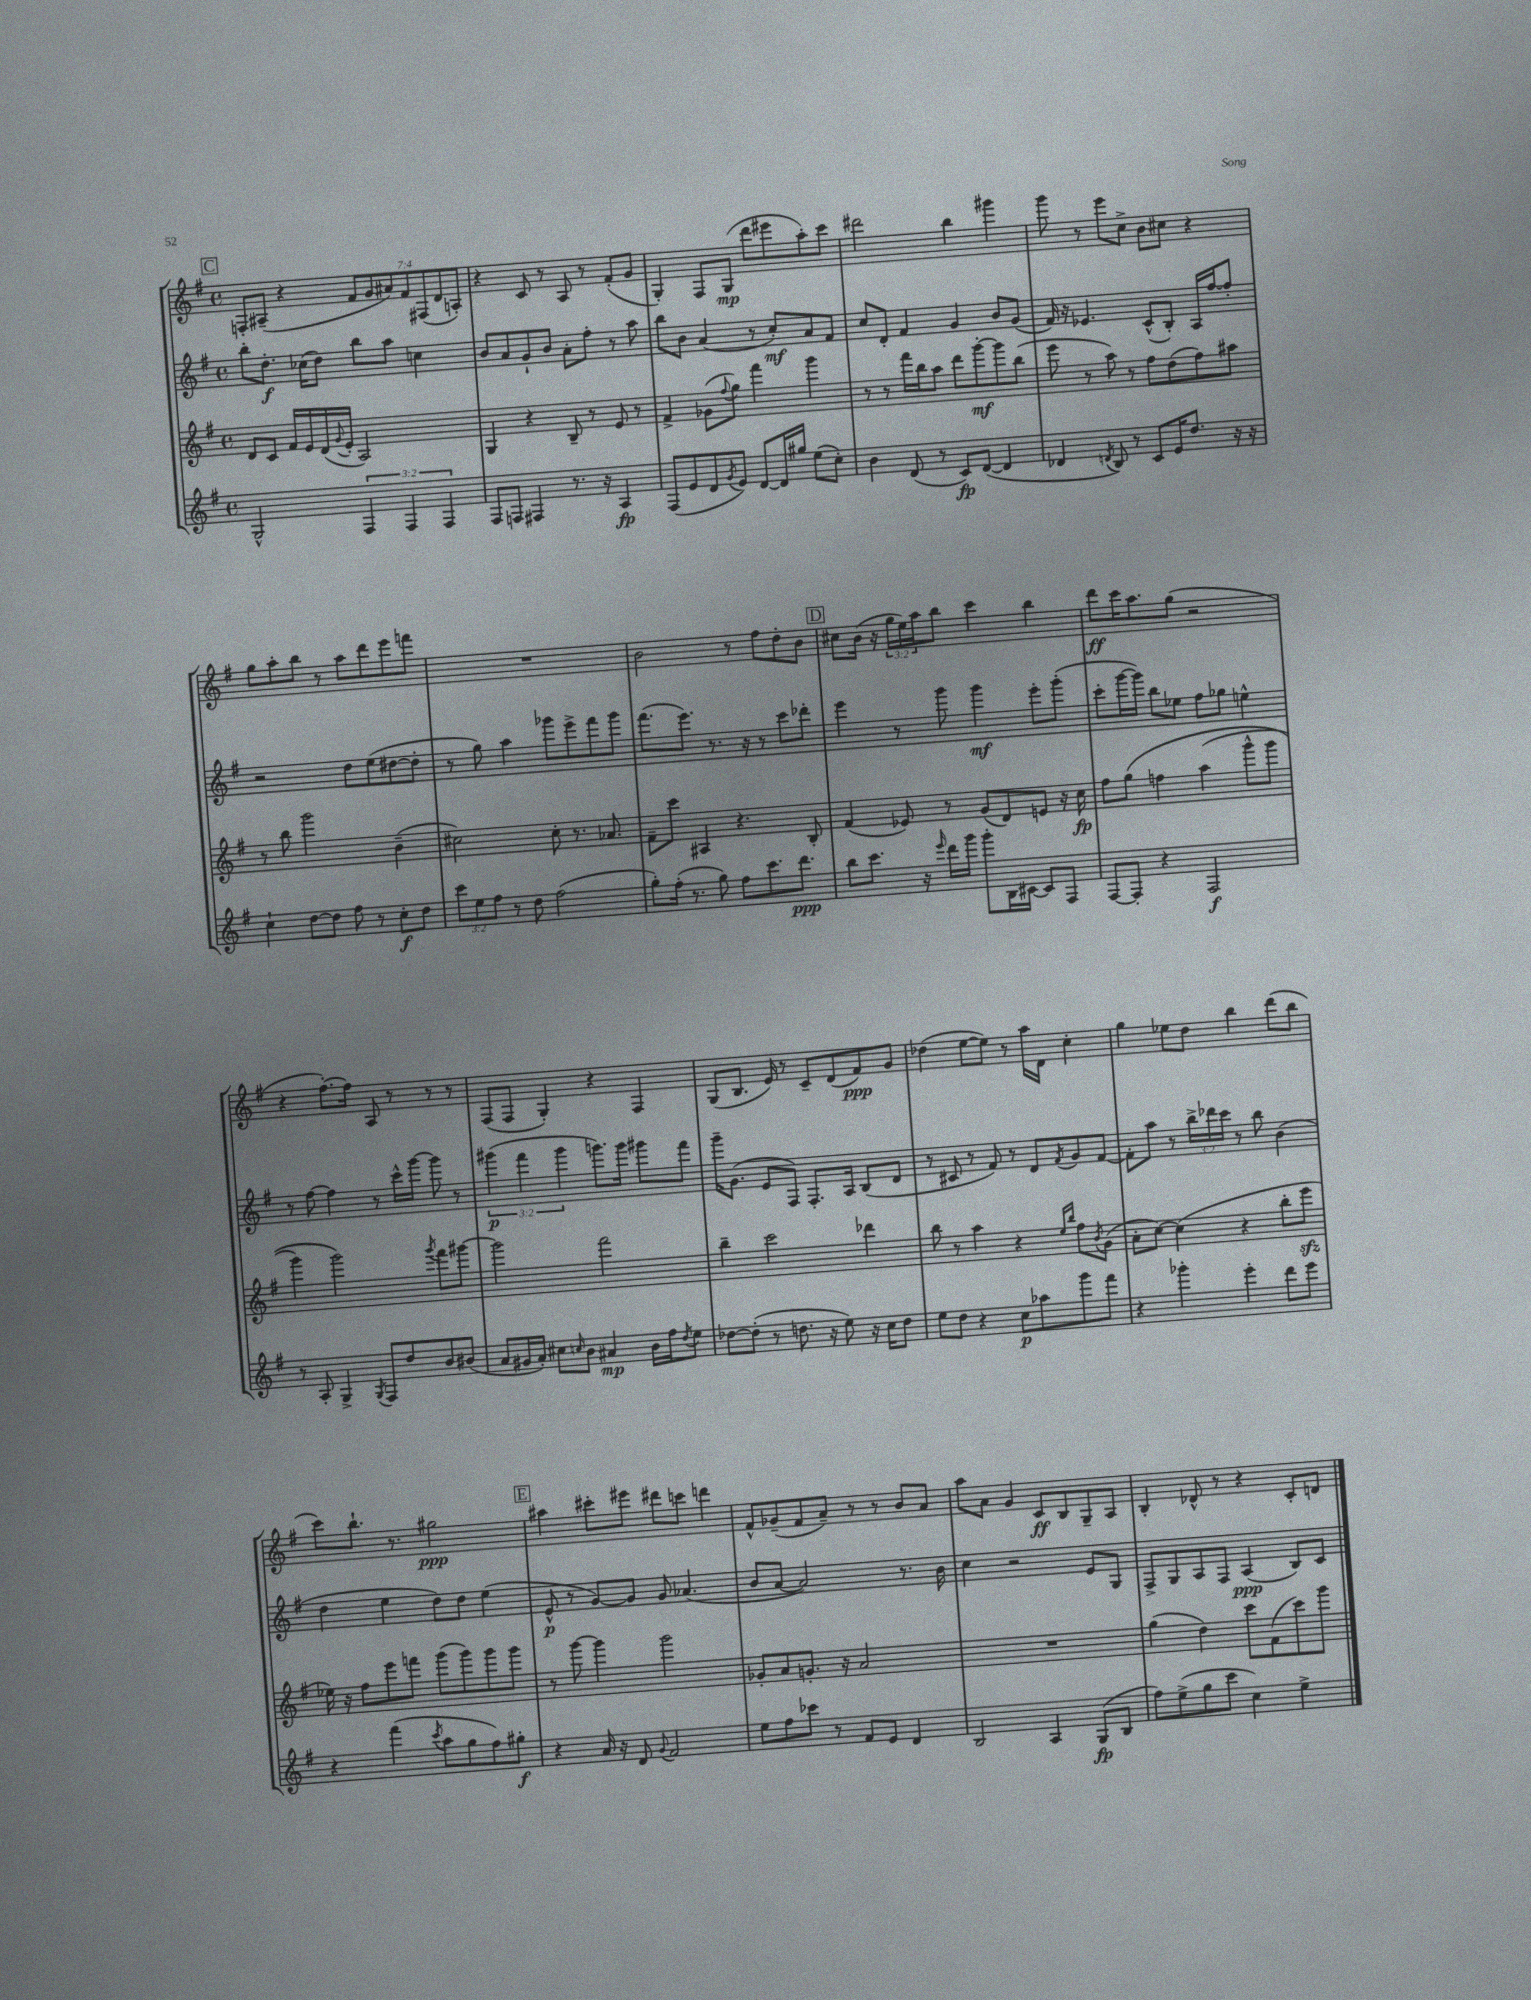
<<
\new StaffGroup <<
\new Staff = "s0" {
    \clef treble \key g \major \defaultTimeSignature \time 4/4 \override Staff.TupletNumber.text = #tuplet-number::calc-fraction-text
    \mark \markup { \box "C" } f8-. ais8--( r4 \tuplet 7/4 { fis'8 g'8 ais'8) fis'8 fis8( d'8 a8-.) } |
    r4 c'8 r8 a8 r8 fis'8-.( g'8 |
    g4-.) fis8 g8\mp( d'''8 eis'''8 a''8-.) c'''8 |
    dis'''2 b''4 gis'''4 |
    g'''8 r8 e'''8 c''8-> b'8 cis''8 r4 |
    g''8 a''8-. b''8 r8 a''8 d'''8 e'''8 f'''8 |
    R1 |
    b'2 r8 fis''8 d''8-. b'8 |
    \mark \markup { \box "D" } cis''8 b'16( r16 \tuplet 3/2 { g''16 e''16) a''16 } b''8 c'''4 b''4 |
    d'''8\ff c'''16 a''8. g''8( r2 |
    r4 fis''8.~-.) fis''16 a8 r8 r8 r8 |
    fis8( fis8 g4-.) r4 fis4 |
    g8( b8. e'16) r8 c'8-- d'8( fis'8\ppp) g'8 |
    des''4( e''8~ e''8) r8 a''16 d'16 c''4-. |
    g''4 ees''8 d''8 b''4 d'''8( b''8 |
    c'''8) b''8.-! r8. gis''2\ppp |
    \mark \markup { \box "E" } ais''4 cis'''8-. eis'''8 dis'''8 c'''8 d'''4 |
    fis'8-^ ges'8--( fis'8 a'8--) r8 r8 b'8 a'8 |
    a''8 a'8 g'4 c'8\ff b8 g8-- a8 |
    b4-. des'8-^ r8 r4 c'8-. d'8 \bar "|." |
}
\new Staff = "s1" {
    \clef treble \key g \major \defaultTimeSignature \time 4/4 \override Staff.TupletNumber.text = #tuplet-number::calc-fraction-text
    \mark \markup { \box "C" } b''8-. d''8.-.\f ces''16( d''8) b''8 a''8 c''4 |
    b'8 a'8 g'8-! b'8 a'8-. fis''8-. r8 a''8 |
    b''8 b'8 a'4( r8 c''8-.\mf) a'8 fis'8 |
    c''8 d'8-. fis'4 g'4 b'8 g'8( |
    fis'16) r16 ees'4. c'8-^( b8-.) a16 fis''16~ fis''8-. |
    r2 d''8 e''8( dis''8~ dis''8-. |
    r8 g''8) a''4 ges'''8 e'''8-> fis'''8 ges'''8 |
    fis'''8.( e'''8.) r8. r16 r8 c'''8 des'''8-. |
    \mark \markup { \box "D" } e'''4 r8 g'''8 g'''4\mf e'''8-. g'''8-.( |
    c'''8-. g'''16~ g'''16) b''8 ees''8 fis''8 ges''8 e''4-^ |
    r8 fis''8~ fis''4 r8 c'''16-^ g'''16~ g'''8 r8 |
    \tuplet 3/2 { gis'''4\p( fis'''4 gis'''4 } g'''8.) g'''16 gis'''8 fis'''8 |
    g'''16-- g'8.( e'8 fis8) fis8.-. a16 b8( d'8 |
    r8 cis'8 r8 fis'8) r8 d'8 \acciaccatura { fis'8 } g'8 fis'8~ |
    fis'8-. a''8 r8 \tuplet 3/2 { b''16-> des'''16 c'''16 } r8 b''8 b'4( |
    d''4 e''4 d''8) d''8 e''4( |
    \mark \markup { \box "E" } e'8-^\p r8 g'8~) g'8 g'8 aes'4.( |
    b'8 a'8~ a'2) r8. b'16 |
    c''4 r2 e'8 g8 |
    fis8-> g8 a8 fis8 a4\ppp( b8) c'8 \bar "|." |
}
\new Staff = "s2" {
    \clef treble \key g \major \defaultTimeSignature \time 4/4
    \mark \markup { \box "C" } d'8 c'8 fis'16 e'16 d'16( \appoggiatura { g'8 } e'16-. a2) |
    g4 r4 b8-- r8 e'8 r8 |
    fis'4-> ges'8( \appoggiatura { fis''8 } g''8) fis'''4 g'''4 |
    r8 r8 fis'''16 b''16 a''8 d'''8 g'''8~-.\mf g'''8 b''8( |
    e'''8 r8 a''8) r8 fis''8 d''8( fis''8) ais''8 |
    r8 b''8 g'''2 b'4--( |
    cis''2) cis''8-. r8. aes'8. |
    fis'8-- c'''8 ais4 r4. b8-. |
    \mark \markup { \box "D" } fis'4( ees'8) r8 g'8( d'8) e'8 r16 c''16\fp |
    fis''8 g''8\( f''4 a''4( g'''8-^ g'''8 |
    g'''4) g'''2\) \acciaccatura { g'''8 } fis'''8 gis'''8~ |
    gis'''2 fis'''2 |
    b''4-- c'''2 des'''4 |
    b''8 r8 a''4 r4 \grace { e''16 b''16 } fis''8 \acciaccatura { b'8 } g'8( |
    a'8-. c''8~) c''4( r4 b''8-. e'''8\sfz |
    ees''16) r16 fis''8 e'''8 f'''8 g'''8( g'''8) g'''8 g'''8 |
    \mark \markup { \box "E" } r8 g'''8~ g'''4 g'''2 |
    ges'8-. a'8 g'8.-. r16 a'2 |
    R1 |
    g''4( d''4) c'''8 fis'8( c'''8) g'''8 \bar "|." |
}
\new Staff = "s3" {
    \clef treble \key g \major \defaultTimeSignature \time 4/4 \override Staff.TupletNumber.text = #tuplet-number::calc-fraction-text
    \mark \markup { \box "C" } g2-^ \tuplet 3/2 { fis4 fis4 fis4 } |
    fis8 f8 fis4 r8. r16 a4\fp |
    fis8( e'8 d'8 \acciaccatura { g'8 } e'8) d'8~ d'16 gis''16 e''8( c''8-.) |
    b'4 d'8( r8 c'8\fp) d'8~( d'4 |
    des'4 \acciaccatura { d'8 } b8) r8 c'8 e'16 d''8. r16 r16 |
    c''4-! d''8~ d''8 fis''8 r8 c''8-.\f d''8 |
    \tuplet 3/2 { c'''8 e''8 fis''8 } r8 d''8 fis''2( |
    g''8-.) fis''16-.( r8. g''8) fis''8 c'''8. d'''8.\ppp |
    \mark \markup { \box "D" } b''8 c'''8. r16 \grace { e'''16 } d'''16 g'''16 g'''8-. b16 cis'16~ cis'8 fis8 |
    fis8~ fis8-. r4 fis2\f |
    r8 a8-. g4-> \acciaccatura { g8 } fis8 d''8 b'8 bis'8( |
    a'8 gis'16 a'16-.) cis''8 \grace { c''16 } b'8 ais'4\mp b'16 fis''16 \acciaccatura { d''8 } e''8 |
    des''8~ des''8-.( r8 d''8. r16 e''8) r16 c''16 d''8 |
    e''8 d''8 r4 c''8\p aes''8 g'''8 fis'''8 |
    r4 ges'''4-. e'''4-. d'''8 e'''8 |
    r4 fis'''4( \acciaccatura { c'''8 } a''8 g''8 fis''8) gis''8-.\f |
    \mark \markup { \box "E" } r4 a'16 r16 d'8 \appoggiatura { g'8 } fis'2 |
    e''8 fis''8 ces'''8 r8 fis'8 e'8 d'4 |
    b2 a4 g8\fp( b8 |
    fis''8) e''8->( g''8 c'''8 c''4) e''4-> \bar "|." |
}
>>
>>
\layout { \context { \Score \remove "Bar_number_engraver" } }
